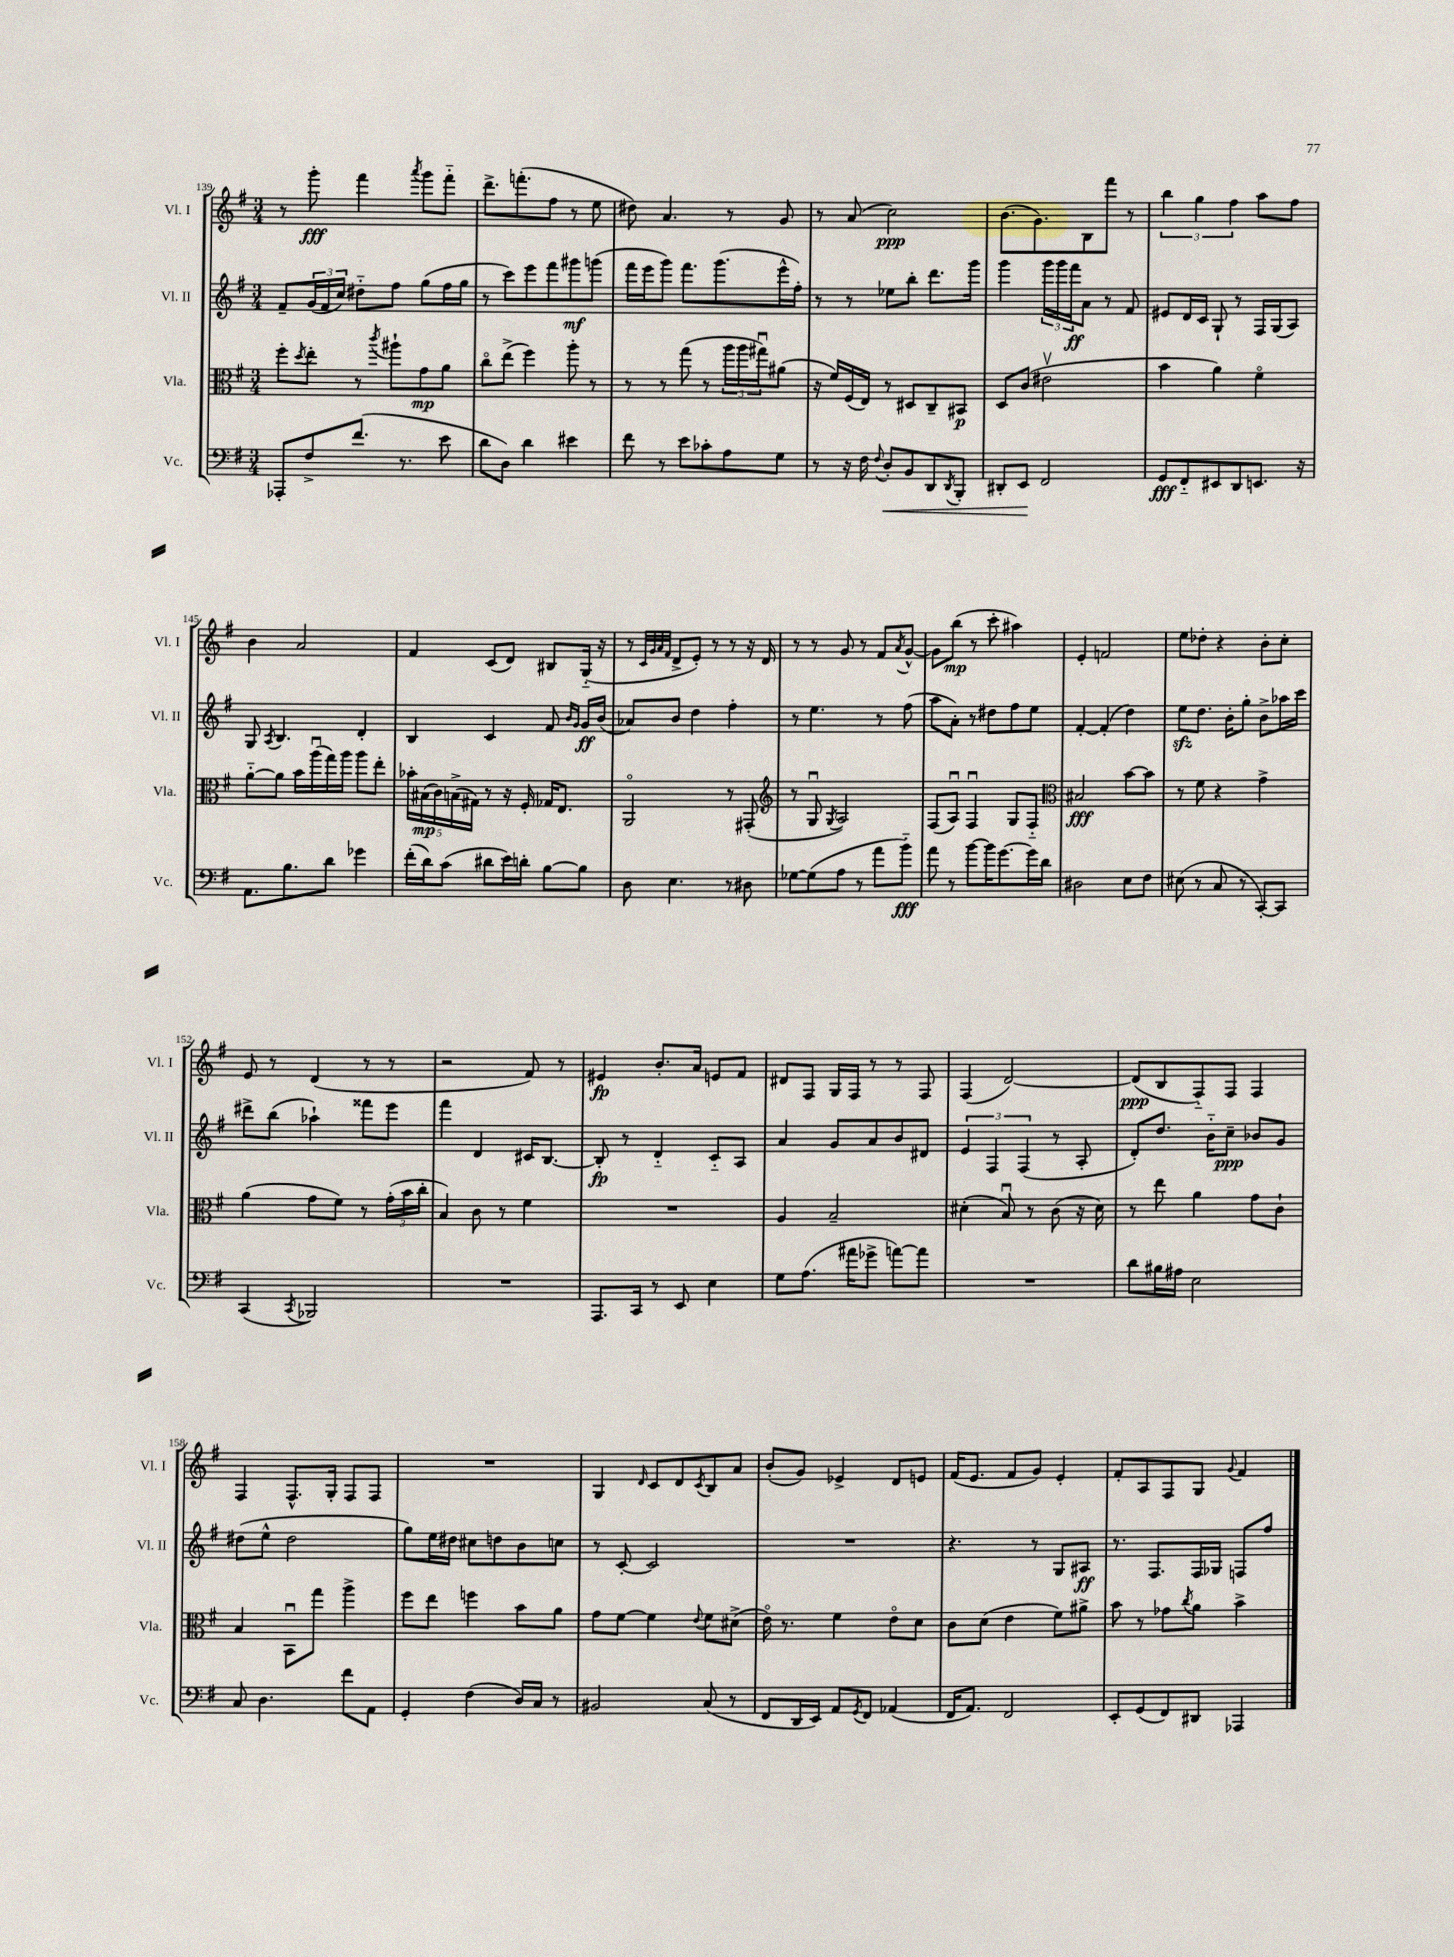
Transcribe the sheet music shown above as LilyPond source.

<<
\new StaffGroup <<
\new Staff = "s0" \with { instrumentName = "Vl. I" shortInstrumentName = "Vl. I" } {
    \clef treble \key g \major \numericTimeSignature \time 3/4
    r8 g'''8-.\fff fis'''4 \acciaccatura { a'''8 } g'''8 fis'''8-_ |
    d'''8.-> f'''8.-.( fis''8 r8 e''8 |
    dis''8) a'4. r8 g'8 |
    r8 a'8( c''2\ppp) |
    b'8.( g'8.) b8 fis'''8 r8 |
    \tuplet 3/2 { b''4 g''4 fis''4 } a''8 fis''8 |
    b'4 a'2 |
    fis'4 c'8( d'8) bis8 g16-_( r16 |
    r8 \grace { c'32 g'32 a'32 fis'32 } d'8-> e'8-.) r8 r8 r16 d'16 |
    r8 r8 g'8 r8 fis'8 \acciaccatura { a'8 } g'8~-^ |
    g'8 b''8\mp( r8 c'''8-. ais''4) |
    e'4-. f'2 |
    e''8 des''8-. r4 b'8-. c''8-. |
    e'8 r8 d'4( r8 r8 |
    r2 fis'8) r8 |
    eis'4\fp b'8.-. a'16 e'8 fis'8 |
    dis'8 fis8 g16 fis16 r8 r8 fis8 |
    fis4( d'2~) |
    d'8\ppp( b8 fis8-_) fis8 fis4 |
    fis4 fis8.-^ g16-. fis8 fis8 |
    R2. |
    g4 \grace { d'16 } c'8 d'8 \acciaccatura { c'8 } b8 a'8 |
    b'8-.( g'8) ees'4-> d'8 e'8 |
    fis'16( e'8. fis'8 g'8) e'4-. |
    fis'8-. a8 fis8 g8 \appoggiatura { g'8 } fis'4 \bar "|." |
}
\new Staff = "s1" \with { instrumentName = "Vl. II" shortInstrumentName = "Vl. II" } {
    \clef treble \key g \major \numericTimeSignature \time 3/4
    fis'8-- \tuplet 3/2 { g'16( fis'16 c''16) } dis''8-_ fis''8 g''8( fis''16 g''16 |
    r8 c'''8) e'''8 fis'''8 gis'''8\mf g'''8( |
    fis'''16 e'''16 g'''8) fis'''8. g'''8.( e'''16-^ fis''16-.) |
    r8 r8 ees''8 b''8-. d'''8. g'''16 |
    g'''4 \tuplet 3/2 { g'''16 g'''16 fis'''16\ff } a'8 r8 fis'8 |
    eis'8 d'16 c'16 g8-! r8 fis16 g16( a8) |
    g8 \acciaccatura { a8 } b4. d'4-. |
    b4 c'4 fis'8 \grace { b'16 g'16 } g'16\ff b'16( |
    aes'8) b'8 d''4 fis''4-. |
    r8 e''4. r8 fis''8( |
    a''8 a'8-.) r8 dis''8 fis''8 e''8 |
    fis'4~-. fis'4-.( d''4) |
    e''8\sfz d''8. b'16-. g''8-. b'8-> aes''16 c'''16 |
    dis'''8-> b''8( aes''4-!) fisis'''8 e'''8 |
    fis'''4 d'4 cis'16 b8.~ |
    b8-.\fp r8 d'4-_ c'8-_ a8 |
    a'4 g'8 a'8 b'8 dis'8 |
    \tuplet 3/2 { e'4 fis4 fis4( } r8 a8-. |
    d'8-.) d''8. b'16-_ c''8--\ppp bes'8 g'8 |
    dis''8( e''8-^ dis''2 |
    g''8) e''16 dis''16 cis''8 d''8 b'8 c''8 |
    r8 c'8~-. c'2 |
    R2. |
    r4. r8 g8 ais8\ff |
    r8. fis8. fis16 ges16 f8 fis''8 \bar "|." |
}
\new Staff = "s2" \with { instrumentName = "Vla." shortInstrumentName = "Vla." } {
    \clef alto \key g \major \numericTimeSignature \time 3/4
    fis''8-. \acciaccatura { d''8 } e''8-. r8 \acciaccatura { c'''8 } ais''8-! g'8\mp a'8 |
    c''8\flageolet e''8->( fis''4) a''8-. r8 |
    r8 r8 g''8( r8 \tuplet 3/2 { a''16 a''16 gis''16\downbow) } ais'8( |
    r16 fis'16) fis16( e16) r8 dis8 c8-- bis,8\p |
    d8 c'8( eis'2\upbow |
    b'4 a'4) fis'4\flageolet |
    a'8~-_ a'8 b'16 a''16\downbow( g''16) a''16 a''8 e''8-. |
    \tuplet 5/4 { bes'16-. bis16\mp( c'16) b16->( gis16) } r8 r16 fis16-. ges16 e8. |
    a,2\flageolet r8 gis,8-.( |
    \clef treble r8 g8\downbow \acciaccatura { g8 } a2) |
    fis8( a8\downbow) fis4\downbow g8 fis8-_ |
    \clef alto bis2\fff b'8~ b'8 |
    r8 fis'8 r4 g'4-> |
    a'4( g'8 fis'8) r8 \tuplet 3/2 { g'16-.( b'16 c''16-. } |
    b4) c'8 r8 fis'4 |
    R2. |
    a4 b2-- |
    dis'4-.( b8\downbow) r8 c'8( r16 dis'16) |
    r8 e''8 a'4 g'8 c'8-! |
    b4 b,8\downbow g''8 a''4-> |
    fis''8 e''8 f''4 b'8 a'8 |
    g'8 fis'8~ fis'4 \appoggiatura { e'8 } fis'8 dis'8->( |
    e'16\flageolet) r8. fis'4 e'8\flageolet d'8 |
    c'8 d'8( e'4 fis'8) ais'8-> |
    b'8 r8 ges'8 \acciaccatura { c''8 } a'8 b'4-> \bar "|." |
}
\new Staff = "s3" \with { instrumentName = "Vc." shortInstrumentName = "Vc." } {
    \clef bass \key g \major \numericTimeSignature \time 3/4
    aes,,8-. fis8-> fis'8.( r8. e'8 |
    d'8 d8) d'4 eis'4 |
    fis'8 r8 e'8 ces'8-. a8 g8 |
    r8 r16 fis16 \appoggiatura { fis8 } d8-.\< b,8 d,8 \acciaccatura { d,8 } b,,8-. |
    dis,8-. e,8\! fis,2 |
    g,8\fff fis,8-_ eis,8 d,8 e,8. r16 |
    a,8. b8. d'8 ges'4 |
    fis'16-.( d'16) c'8( dis'8 e'16) d'16-. b8~ b8 |
    d8 e4. r8 dis8 |
    ges8~ ges8( a8 r8 a'8 b'8-_\fff) |
    a'8 r8 b'8~ b'16 g'8.~ g'16 d'16 |
    dis2 e8 fis8 |
    eis8( r8 c8 r8 c,8~-.) c,8 |
    c,4( \acciaccatura { c,8 } bes,,2) |
    R2. |
    a,,8. c,16 r8 e,8 e4 |
    g8 a8.( ais'16 ges'8-> a'8~) a'8 |
    R2. |
    d'8 bis16 ais16 e2 |
    c8 d4. fis'8 a,8 |
    g,4-. fis4( d16) c16 r8 |
    bis,2 c8( r8 |
    fis,8 d,16 e,16) a,8 \acciaccatura { g,8 } fis,8 aes,4( |
    fis,16 a,8.) fis,2 |
    e,8-. g,8( fis,8) dis,8 aes,,4 \bar "|." |
}
>>
>>
\layout { \context { \Score currentBarNumber = #139 } }
